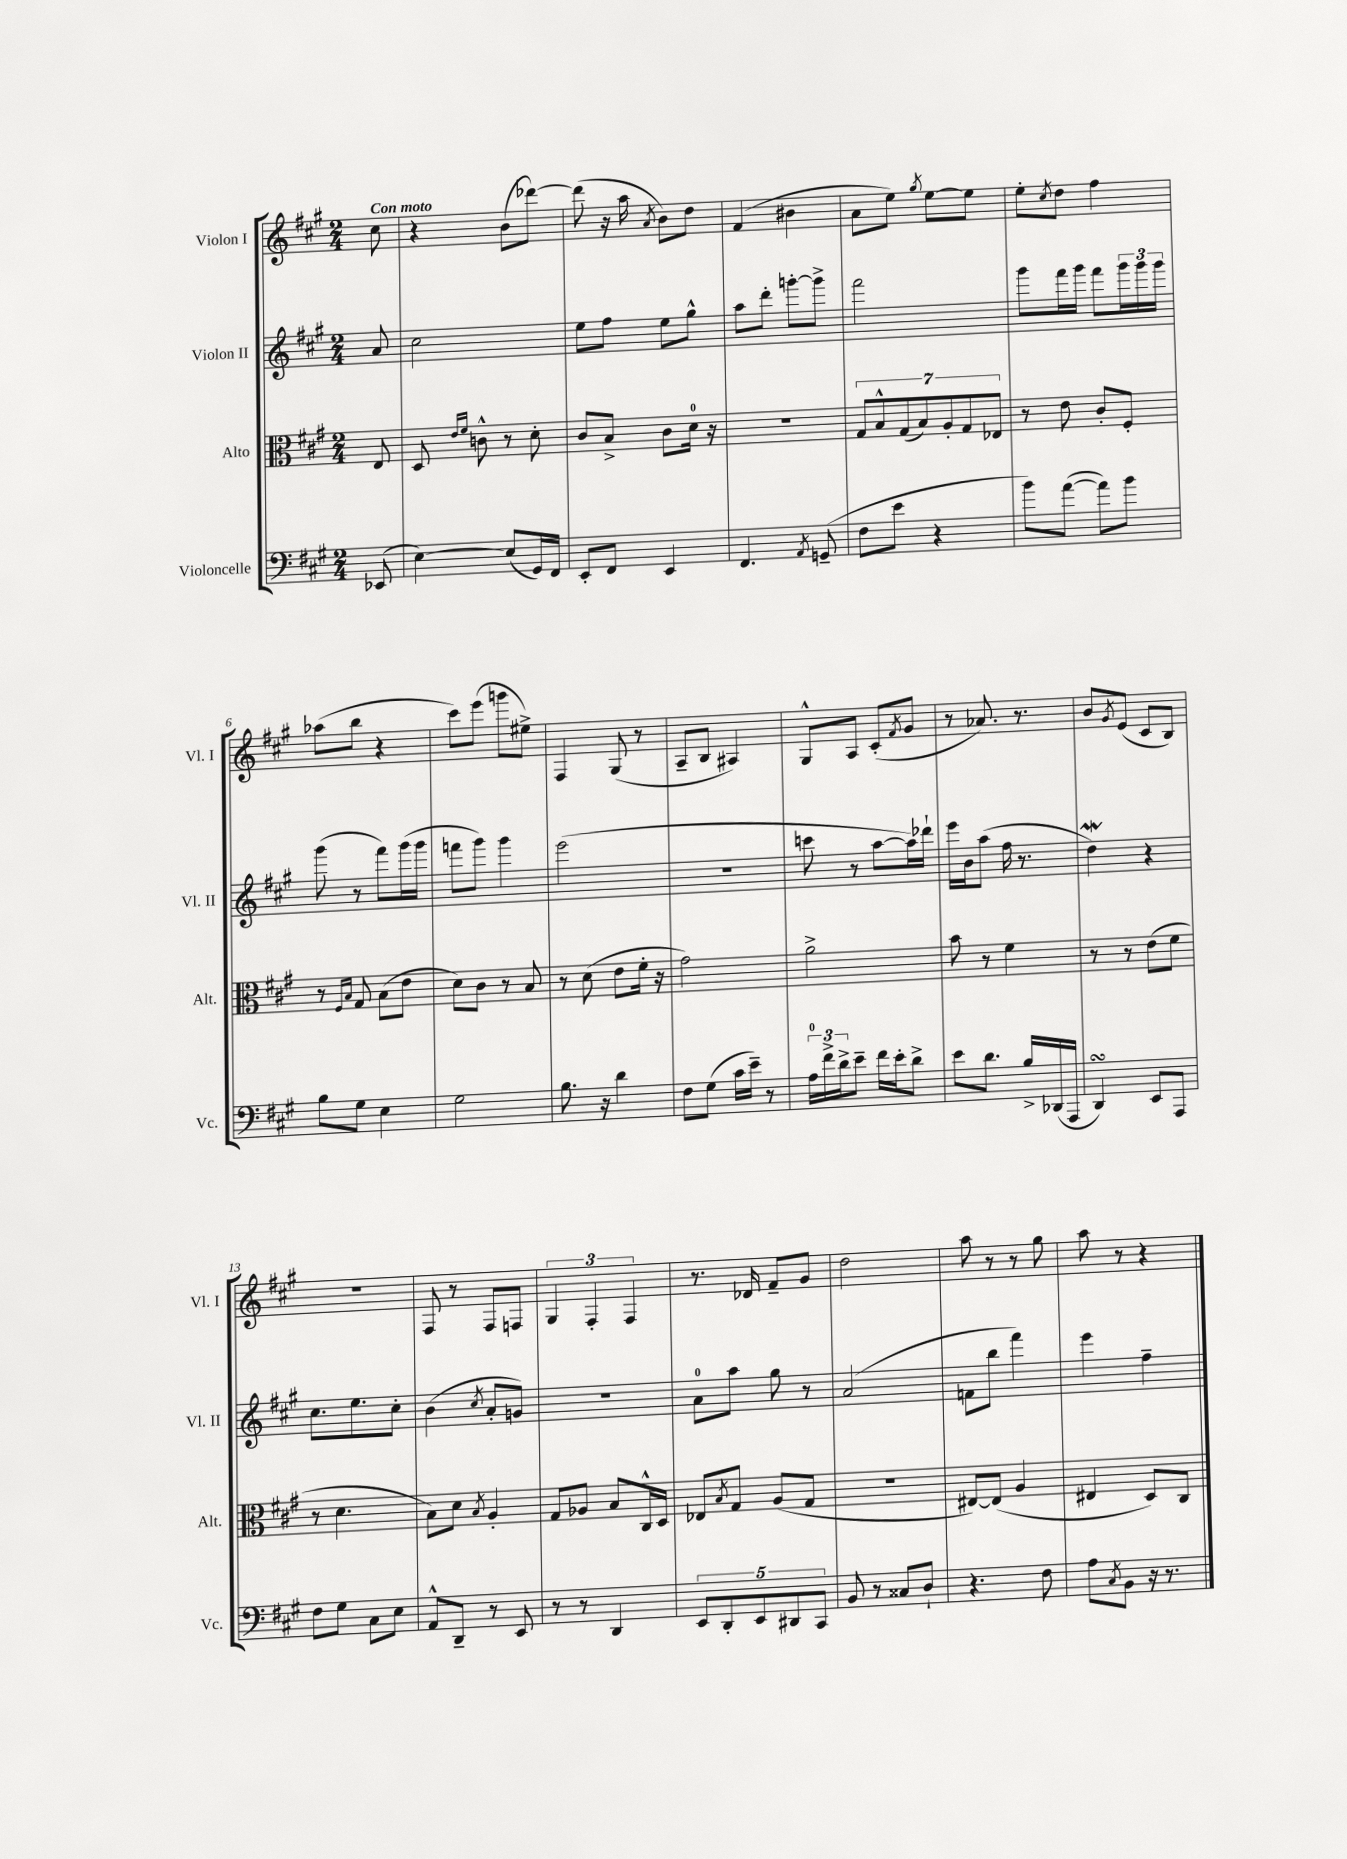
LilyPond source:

<<
\new StaffGroup <<
\new Staff = "s0" \with { instrumentName = "Violon I" shortInstrumentName = "Vl. I" } {
    \clef treble \key a \major \numericTimeSignature \time 2/4 \partial 8 \tempo "Con moto"
    cis''8 |
    r4 b'8( des'''8~) |
    des'''8( r16 a''16 \acciaccatura { a'8 } b'8) d''8 |
    fis'4( bis'4 |
    a'8 e''8) \acciaccatura { gis''8 } e''8~ e''8 |
    e''8-. \acciaccatura { cis''8 } d''8 fis''4 |
    aes''8( b''8 r4 |
    cis'''8) e'''8( g'''8 eis''8->) |
    fis4 gis8( r8 |
    a8-- b8 ais4) |
    gis8-^ a8 cis'8-.( \acciaccatura { fis'8 } gis'8 |
    r8 aes'8.) r8. |
    b'8 \acciaccatura { gis'8 } e'8( cis'8 b8) |
    r2 |
    fis8 r8 fis8 f8 |
    \tuplet 3/2 { gis4 fis4-. fis4 } |
    r8. des'16 fis'8-- gis'8 |
    d''2 |
    a''8 r8 r8 gis''8 |
    a''8 r8 r4 \bar "|." |
}
\new Staff = "s1" \with { instrumentName = "Violon II" shortInstrumentName = "Vl. II" } {
    \clef treble \key a \major \numericTimeSignature \time 2/4 \partial 8
    a'8 |
    cis''2 |
    e''8 fis''8 e''8 gis''8-^ |
    a''8 d'''8-. g'''8~-. g'''8-> |
    fis'''2 |
    gis'''8 fis'''16 gis'''16 fis'''8 \tuplet 3/2 { gis'''16 gis'''16 gis'''16 } |
    gis'''8( r8 fis'''8) gis'''16( gis'''16 |
    f'''8 gis'''8) gis'''4 |
    e'''2( |
    R2 |
    c'''8 r8 a''8~ a''16) des'''16-! |
    e'''16 b'16 a''8( fis''16 r8. |
    d''4\mordent) r4 |
    cis''8. e''8. cis''8-. |
    b'4( \acciaccatura { cis''8 } a'8-. g'8) |
    r2 |
    a'8-0 a''8 gis''8 r8 |
    a'2( |
    f'8 b''8 fis'''4) |
    e'''4 fis''4-- \bar "|." |
}
\new Staff = "s2" \with { instrumentName = "Alto" shortInstrumentName = "Alt." } {
    \clef alto \key a \major \numericTimeSignature \time 2/4 \partial 8
    e8 |
    d8 \grace { e'16 fis'16 } c'8-^ r8 d'8-. |
    cis'8 b8-> cis'8 d'16-0 r16 |
    R2 |
    \tuplet 7/4 { gis8 b8-^ gis8( b8) a8-. gis8 ees8 } |
    r8 e'8 cis'8-. fis8-. |
    r8 \grace { fis16 b16 } gis8 b8( e'8 |
    d'8) cis'8 r8 b8 |
    r8 d'8( e'8 fis'16-. r16 |
    gis'2) |
    a'2-> |
    b'8 r8 fis'4 |
    r8 r8 e'8( fis'8 |
    r8 d'4. |
    b8) d'8 \acciaccatura { b8 } a4-. |
    gis8 aes8 b8 cis16-^ d16 |
    ees8 \acciaccatura { b8 } gis8 a8( gis8 |
    R2 |
    eis8~) eis8( a4 |
    eis4 d8) cis8 \bar "|." |
}
\new Staff = "s3" \with { instrumentName = "Violoncelle" shortInstrumentName = "Vc." } {
    \clef bass \key a \major \numericTimeSignature \time 2/4 \partial 8
    ees,8( |
    e4~) e8( gis,16) fis,16 |
    e,8-. fis,8 e,4 |
    fis,4. \acciaccatura { a,8 } g,8--( |
    fis8 e'8 r4 |
    b'8) a'8~( a'8) b'8 |
    b8 gis8 e4 |
    gis2 |
    b8. r16 d'4 |
    fis8 gis8( cis'16 e'16--) r8 |
    \tuplet 3/2 { a16-0 fis'16-> d'16-> } e'8-- fis'16 e'16-. d'8-> |
    e'8 d'8. b16-> des,16( a,,16 |
    d,4\turn) e,8 a,,8 |
    fis8 gis8 cis8 e8 |
    a,8-^ d,8-- r8 e,8 |
    r8 r8 d,4 |
    \tuplet 5/4 { e,8 d,8-. e,8 dis,8 cis,8 } |
    b,8 r8 cisis8 d8-! |
    r4. fis8 |
    a8 \acciaccatura { cis8 } b,8 r16 r8. \bar "|." |
}
>>
>>
